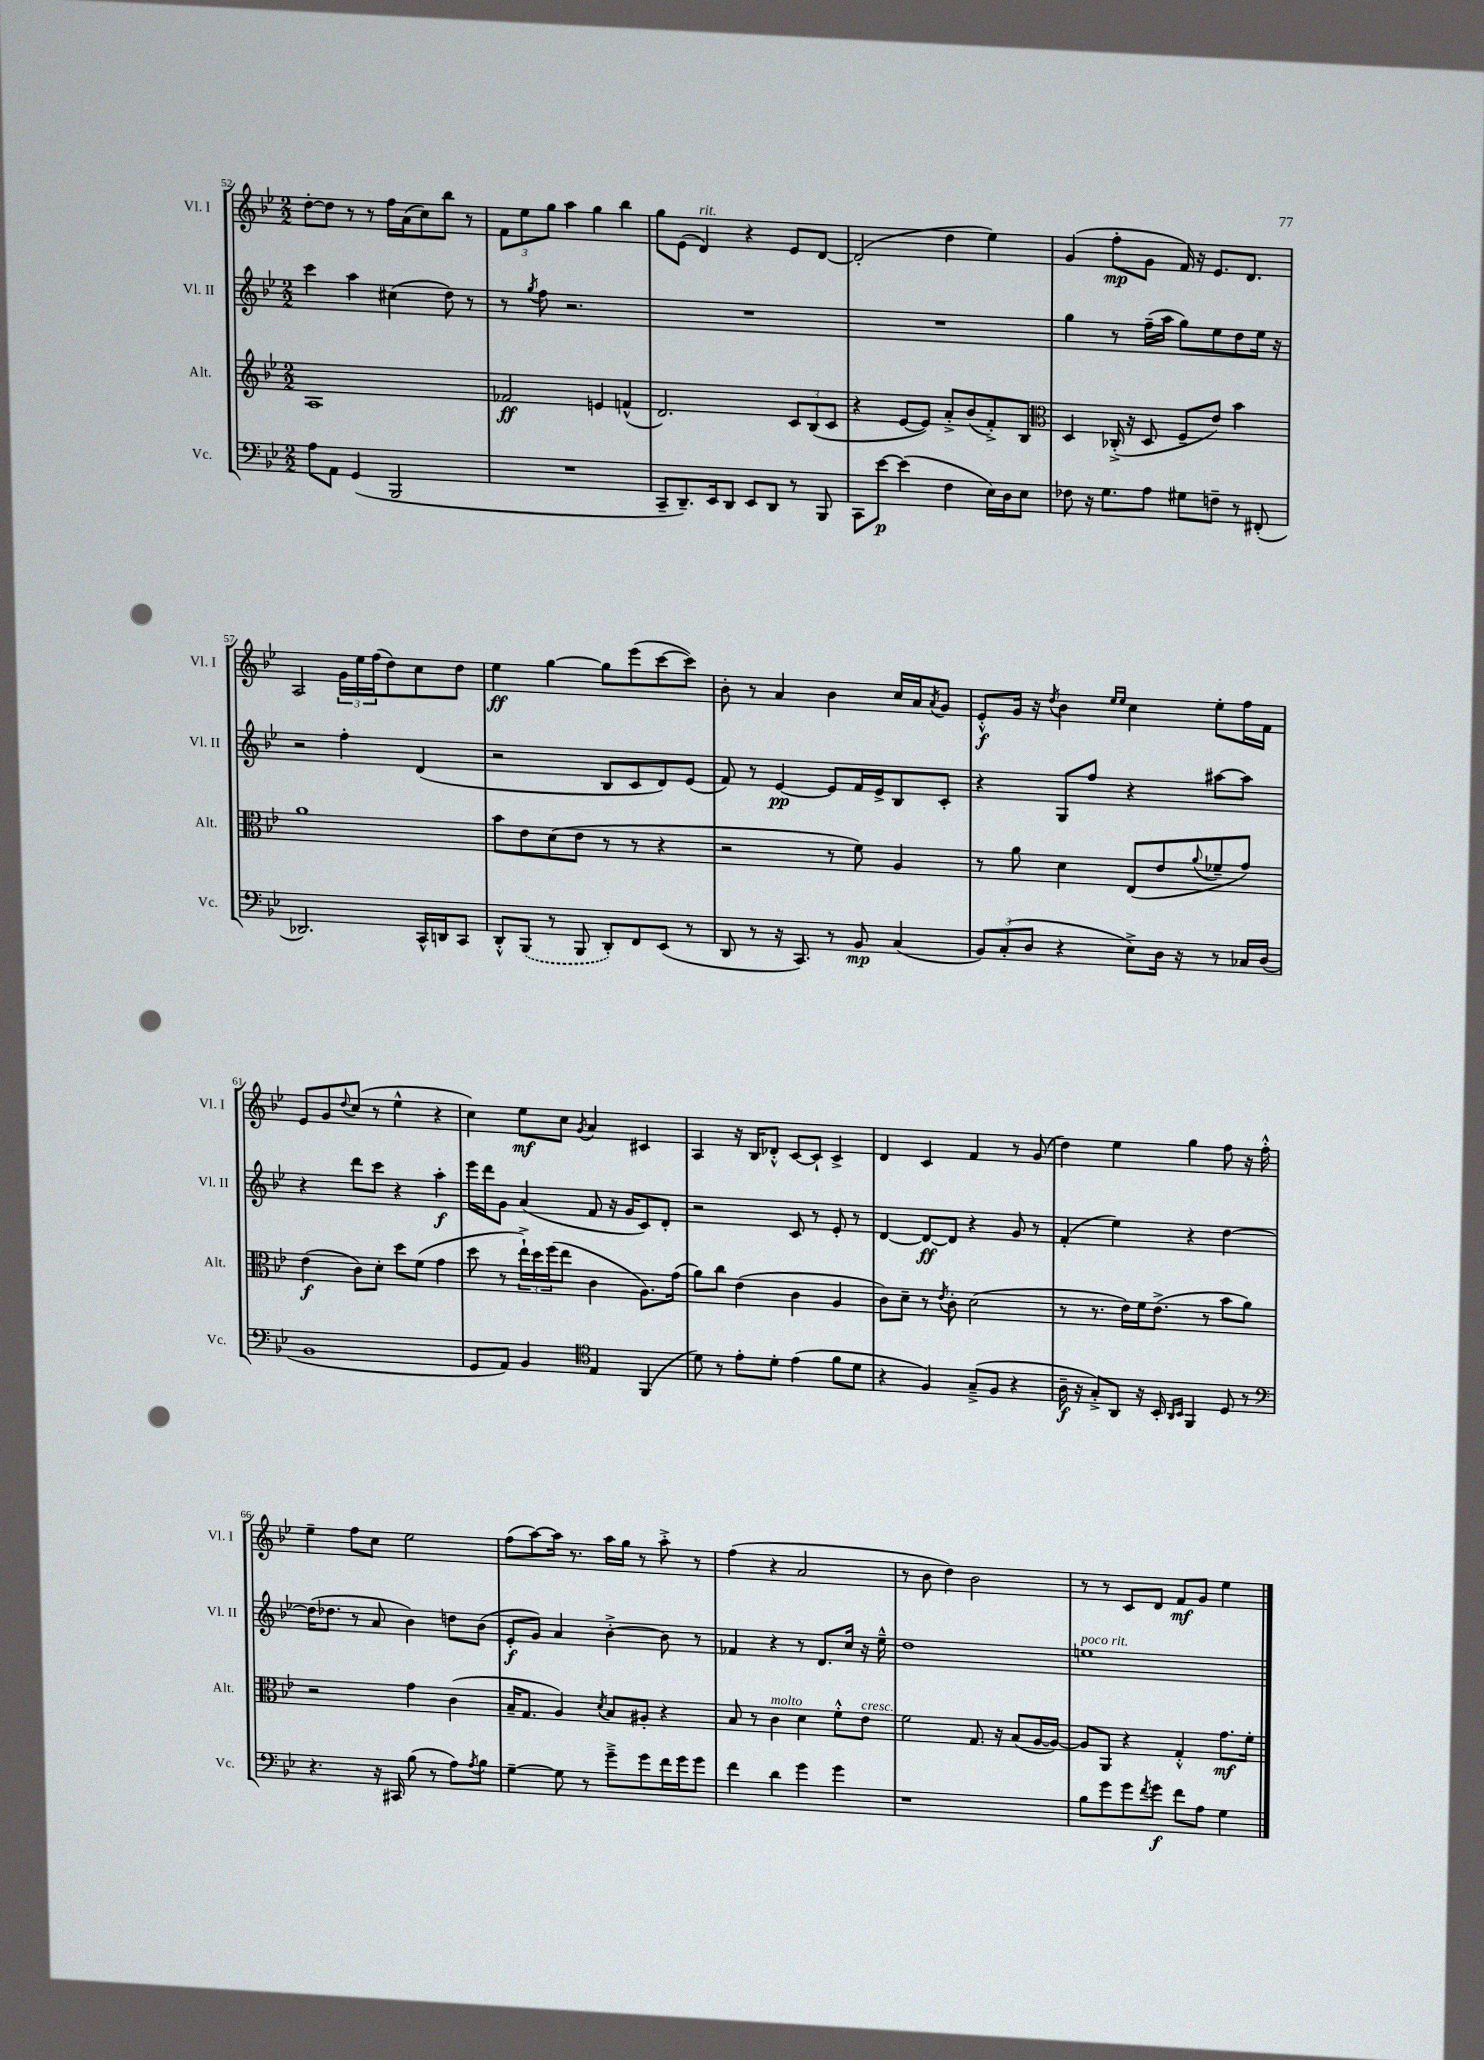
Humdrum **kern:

**kern	**kern	**kern	**kern
*staff4	*staff3	*staff2	*staff1
*clefF4	*clefG2	*clefG2	*clefG2
*k[b-e-]	*k[b-e-]	*k[b-e-]	*k[b-e-]
*M2/2	*M2/2	*M2/2	*M2/2
8A	1A	4ccc	[8dd'
8AA	.	.	8dd]
(4GG	.	4aa	8r
.	.	.	8r
2BBB-	.	(4cc#	16ff
.	.	.	(16a
.	.	.	8cc)
.	.	8dd)	8bb-
.	.	8r	8r
=	=	=	=
1r	2f-	8r	12f
.	.	.	12ee-
.	.	8qgg	.
.	.	8ff	.
.	.	.	12gg
.	.	2.r	4aa
.	4e	.	4gg
.	(4f^^	.	4bb-
=	=	=	=
8CC~	2.d)	1r	8gg
8.DD~)	.	.	(8e-
.	.	.	4d)
16EE-	.	.	.
8DD	.	.	.
8EE-	.	.	4r
8DD	.	.	.
8r	12c	.	8e-
.	(12B-	.	.
8BBB-	.	.	[8d
.	12c	.	.
=	=	=	=
8CC	4r	1r	(2d']
[8e-	.	.	.
(4e-]	[8e-	.	.
.	8e-])	.	.
4F	8a'^	.	4dd
.	(8b-	.	.
16E-)	8f'^)	.	4ee-)
16D	.	.	.
8E-	8B-	.	.
=	=	=	=
*	*clefC3	*	*
8F-	4D	4gg	(4g
16r	.	.	.
8.G	.	.	.
.	(16C-'^	8r	8ff'
.	16r	.	.
8A	8D	(16ff~	8g
.	.	16aa	.
8G#	8F~	8gg)	16f)
.	.	.	16r
8F~	8e-)	8ee-	8.e-
8r	4b-	8dd	.
.	.	.	8.d
(8FF#'	.	16ee-	.
.	.	16r	.
=	=	=	=
2.DD-)	1a	2r	2A
.	.	4ff'	24g
.	.	.	24ee-
.	.	.	(24ff
.	.	.	8dd)
16CC^^	.	(4d	8cc
16DD	.	.	.
8CC	.	.	8dd
=	=	=	=
8DD'^^	8b-	2r	4ee-
(8BBB-	8e-	.	.
8r	(8d	.	[4gg
8BBB-	8e-	.	.
8DD')	8r	8B-	8gg]
8FF	8r	8c	(8eee-
(8EE-	4r	8d)	[8ccc
8r	.	(8e-	8ccc])
=	=	=	=
8DD	2r	8f)	8b-'
8r	.	8r	8r
16r	.	[4e-	4a
8.CC)	.	.	.
8r	8r	8e-]	4b-
8BB-	8f)	16f	.
.	.	16e-^	.
(4C	4A	8B-	16cc
.	.	.	16a
.	.	.	8qa
.	.	8c'	8g
=	=	=	=
12BB-)	8r	4r	8e-'^^
(12C'	.	.	.
.	8a	.	16g
12D	.	.	.
.	.	.	16r
.	.	.	8qdd
4r	4d	8G	4b-
.	.	8ff	.
.	.	.	16qqee-
.	.	.	16qqee-
8E-^)	(8E-	4r	4cc
16D	8e-	.	.
16r	.	.	.
.	8qqa	.	.
8r	8f-~	[8aa#	8ee-'
16C-	8g)	8aa#]	16ff
(16D	.	.	16f
=	=	=	=
1BB-	(4e-	4r	8e-
.	.	.	8g
.	.	.	8qqdd
.	8c)	8ddd	(8cc
.	8d'	8ccc	8r
.	8dd	4r	4ee-^^
.	(8f	.	.
.	4g	4aa'	4r
=	=	=	=
8GG	8dd	16eee-	4cc)
.	.	16ddd	.
8AA)	8r	8g	.
4BB-	24ee-`^)	(4a	8ee-
.	24dd	.	.
.	(24ff	.	.
.	8ee-	.	8cc
*clefC4	*	*	*
.	.	.	8qg
4E-	4c	8f	4a
.	.	16r	.
.	.	16g	.
(4FF	8.A)	8c)	4c#
.	.	8d'	.
.	(16g	.	.
=	=	=	=
8d)	8a)	2r	4A
8r	8cc	.	.
8e-'	(4e-	.	16r
.	.	.	16B-
8d'	.	.	8d-'^^
(4e-	4c	8c	[8c
.	.	8r	8c`]
8f	4A	8e-'	4c^
8d	.	8r	.
=	=	=	=
4r	8c)	[4d	4d
.	8d~	.	.
4F)	8r	8d_	4c
.	8qe-	.	.
.	8c'	8d]	.
(8G~^	(2d	4r	4f
8F	.	.	.
4r	.	8g	8r
.	.	8r	(8g
=	=	=	=
16A~	8r	(4f'	4dd)
16r	.	.	.
8G'^)	8.r	.	.
8AA	.	4ee-)	4ee-
.	16e-)	.	.
16r	16f	.	.
16BB-'	(8.e-^	.	.
16qqAA	.	.	.
16qqBB-	.	.	.
4FF	.	4r	4gg
.	8r	.	.
8D	8b-	[4dd	8ff
8r	8a)	.	16r
.	.	.	16ff'^^
=	=	=	=
*clefF4	*	*	*
4.r	2r	(16dd]	4ee-~
.	.	8.dd-	.
.	.	8r	8ff
16r	.	8a	8cc
16CC#	.	.	.
(8B-	4g	4b-)	2ee-
8r	.	.	.
8A)	(4c	8dd	.
8qA	.	.	.
8B-	.	(8b-	.
=	=	=	=
[4G~	16B-~	8e-'	(8ff
.	8.G	.	.
.	.	8g)	[8aa)
8G]	4A)	4a	16aa]
.	.	.	8.r
8r	.	.	.
.	8qd	.	.
8g~^	8B-	[4b-'^	16aa
.	.	.	16gg
8g	8A#'	.	8r
16f	4r	8b-]	8aa'^
16g	.	.	.
8g	.	8r	8r
=	=	=	=
4f	8B-	4f-	(4ff
.	8r	.	.
4d	4c	4r	4r
4g	4d	8r	2a
.	.	8.d	.
4g	8f'^^	.	.
.	.	16cc	.
.	8e-	16r	.
.	.	16ee-~^^	.
=	=	=	=
1r	2f	1dd	8r
.	.	.	8b-
.	.	.	4dd)
.	8.G	.	2b-
.	16r	.	.
.	(8B-	.	.
.	[16A	.	.
.	16A_)	.	.
=	=	=	=
8B-	8A]	1ee	8r
8g	8AA	.	8r
8g	4r	.	8c
8qf	.	.	.
8g	.	.	8d
8f	4G'^^	.	8f
8A	.	.	8g
4G	8.g	.	4ee-
.	16f'	.	.
==	==	==	==
*-	*-	*-	*-
